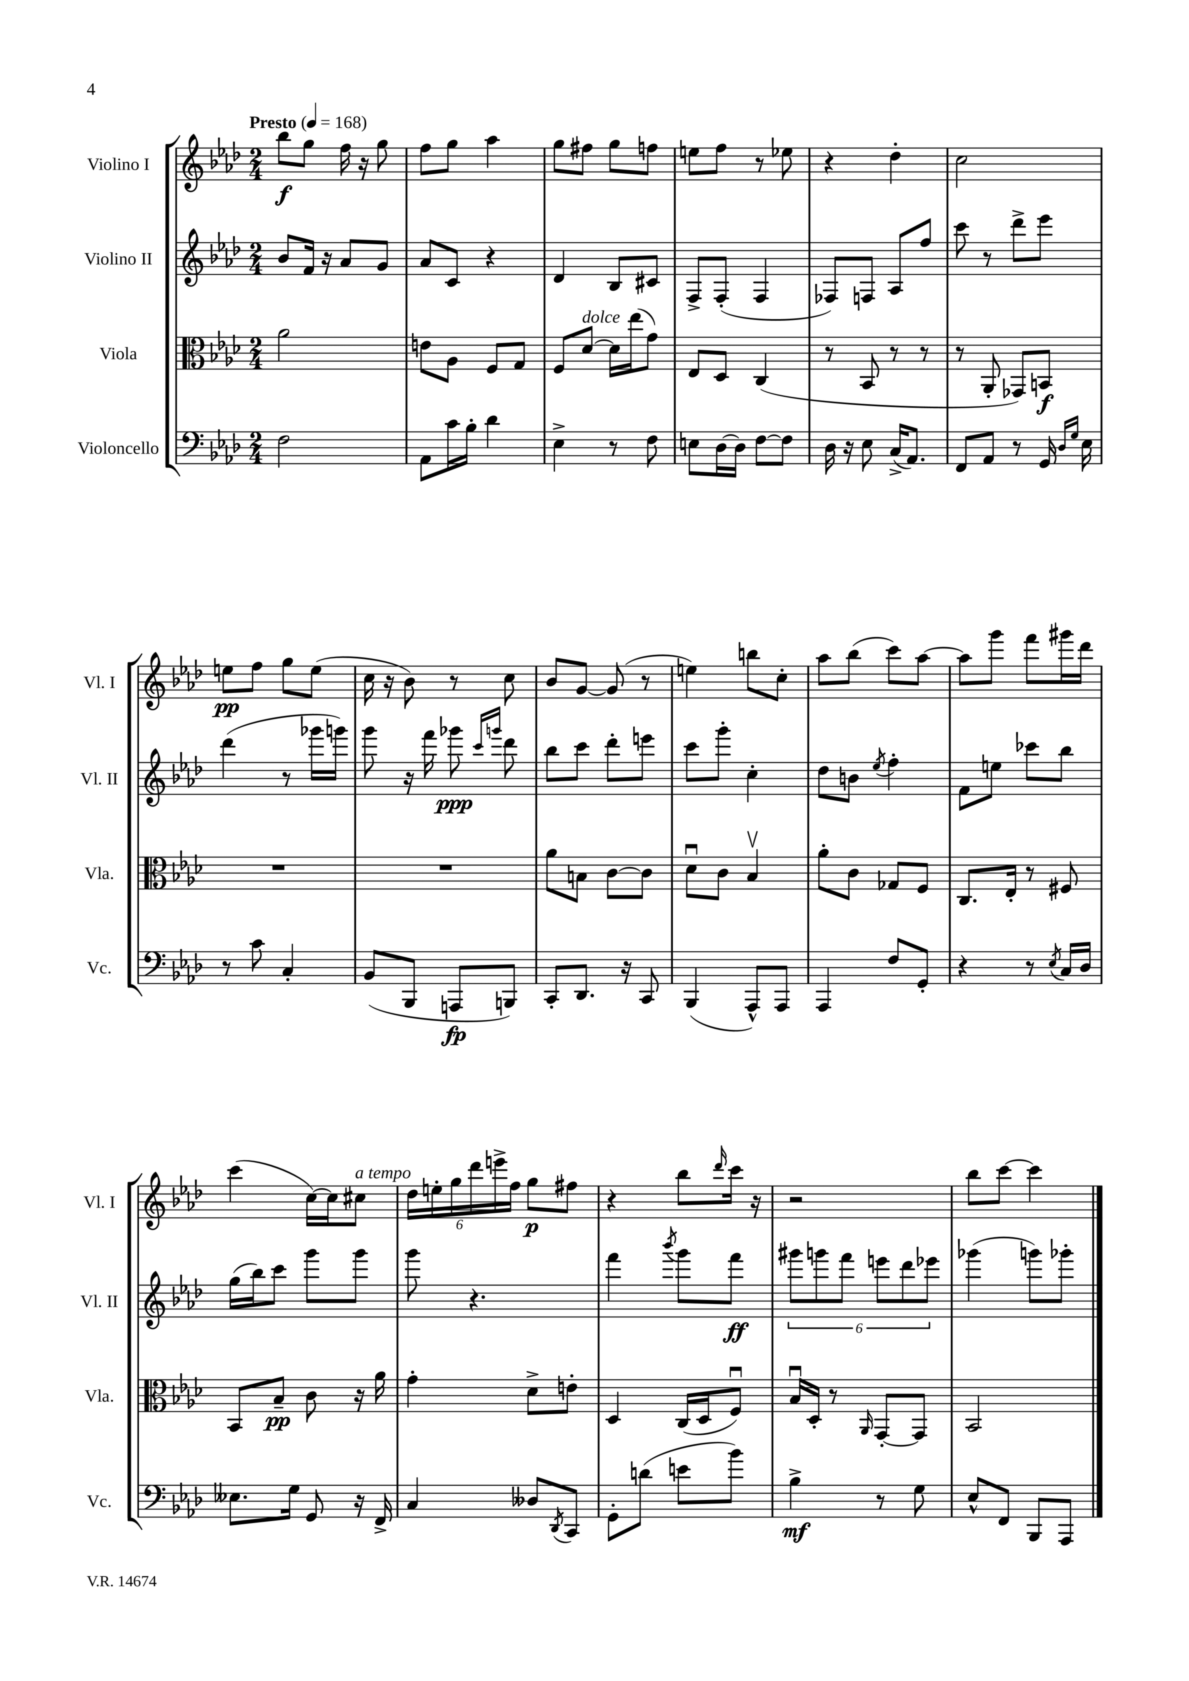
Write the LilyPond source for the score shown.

<<
\new StaffGroup <<
\new Staff = "s0" \with { instrumentName = "Violino I" shortInstrumentName = "Vl. I" } {
    \clef treble \key aes \major \numericTimeSignature \time 2/4 \tempo "Presto" 4 = 168
    bes''8\f g''8 f''16 r16 g''8 |
    f''8 g''8 aes''4 |
    g''8 fis''8 g''8 f''8 |
    e''8 f''8 r8 ees''8 |
    r4 des''4-. |
    c''2 |
    e''8\pp f''8 g''8 e''8( |
    c''16 r16 bes'8) r8 c''8 |
    bes'8 g'8~ g'8( r8 |
    e''4) b''8 c''8-. |
    aes''8 bes''8( c'''8) aes''8~ |
    aes''8 g'''8 f'''8 gis'''16 des'''16 |
    c'''4( c''16~) c''16 cis''8^\markup { \italic "a tempo" } |
    \tuplet 6/4 { des''16 e''16-. g''16 des'''16 e'''16-> f''16 } g''8\p fis''8 |
    r4 bes''8 \grace { des'''16 } c'''16 r16 |
    r2 |
    bes''8 c'''8~ c'''4 \bar "|." |
}
\new Staff = "s1" \with { instrumentName = "Violino II" shortInstrumentName = "Vl. II" } {
    \clef treble \key aes \major \numericTimeSignature \time 2/4
    bes'8 f'16 r16 aes'8 g'8 |
    aes'8 c'8 r4 |
    des'4 bes8 cis'8 |
    f8-> f8-.( f4 |
    fes8) f8 aes8 f''8 |
    c'''8 r8 des'''8-> ees'''8 |
    des'''4( r8 ges'''16 g'''16) |
    g'''8 r16 f'''16 ges'''8\ppp \grace { c'''16 g'''16 } des'''8 |
    bes''8 c'''8 des'''8-. e'''8 |
    c'''8 g'''8-. c''4-. |
    des''8 b'8 \acciaccatura { ees''8 } f''4-. |
    f'8 e''8 ces'''8 bes''8 |
    g''16( bes''16) c'''8 g'''8 g'''8 |
    g'''8 r4. |
    f'''4 \acciaccatura { bes'''8 } g'''8 f'''8\ff |
    \tuplet 6/4 { gis'''8 g'''8 f'''8 e'''8 des'''8 ees'''8 } |
    ges'''4( g'''8) ges'''8-. \bar "|." |
}
\new Staff = "s2" \with { instrumentName = "Viola" shortInstrumentName = "Vla." } {
    \clef alto \key aes \major \numericTimeSignature \time 2/4
    aes'2 |
    e'8 aes8 f8 g8 |
    f8 des'8~^\markup { \italic "dolce" } des'16 ees''16( g'8) |
    ees8 des8 c4( |
    r8 bes,8 r8 r8 |
    r8 aes,8-. ges,8) b,8\f |
    R2 |
    R2 |
    aes'8 b8 c'8~ c'8 |
    des'8\downbow c'8 bes4\upbow |
    aes'8-. c'8 ges8 f8 |
    c8. ees16-. r8 fis8 |
    bes,8 bes8--\pp c'8 r16 aes'16 |
    g'4-. des'8-> e'8-. |
    des4 c16( des16 f8\downbow) |
    bes16\downbow des16-. r8 \grace { aes,16 } g,8~-. g,8 |
    bes,2 \bar "|." |
}
\new Staff = "s3" \with { instrumentName = "Violoncello" shortInstrumentName = "Vc." } {
    \clef bass \key aes \major \numericTimeSignature \time 2/4
    f2 |
    aes,8 c'16 bes16-. des'4 |
    ees4-> r8 f8 |
    e8 des16~ des16 f8~ f8 |
    des16 r16 ees8 c16->( aes,8.) |
    f,8 aes,8 r8 g,16 \grace { des16 g16 } ees16 |
    r8 c'8 c4-. |
    bes,8( bes,,8 a,,8\fp b,,8) |
    c,8-. des,8. r16 c,8 |
    bes,,4( aes,,8-^) aes,,8 |
    aes,,4 f8 g,8-. |
    r4 r8 \acciaccatura { ees8 } c16 des16 |
    eeses8. g16 g,8 r16 f,16-> |
    c4 deses8 \acciaccatura { des,8 } c,8 |
    g,8-. d'8( e'8 bes'8) |
    bes4->\mf r8 g8 |
    ees8-^ f,8 bes,,8 aes,,8 \bar "|." |
}
>>
>>
\layout { \context { \Score \remove "Bar_number_engraver" } }
